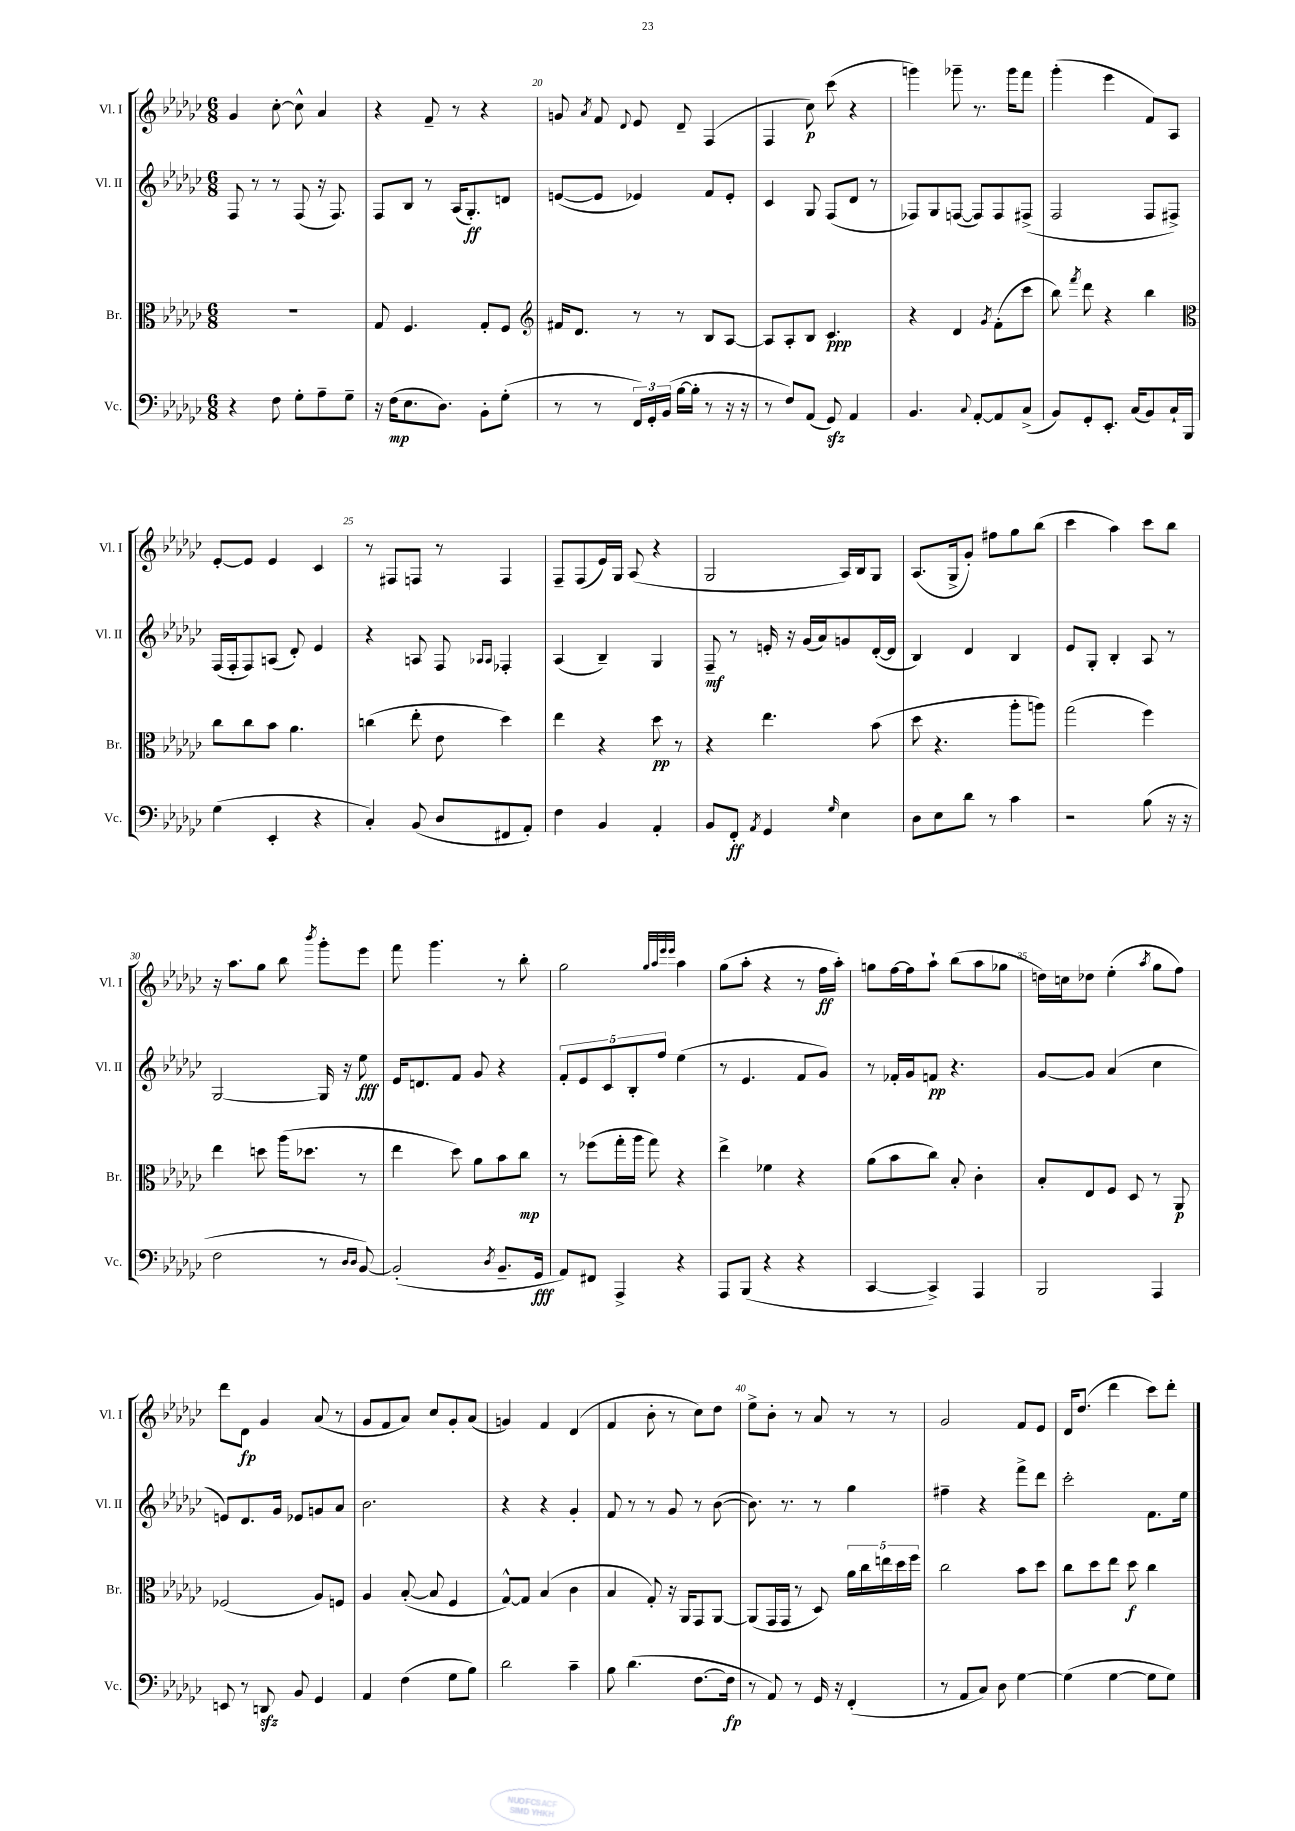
<<
\new StaffGroup <<
\new Staff = "s0" \with { instrumentName = "Vl. I" shortInstrumentName = "Vl. I" } {
    \clef treble \key ges \major \numericTimeSignature \time 6/8
    \autoBeamOff ges'4 ces''8~-. ces''8-^ aes'4 |
    r4 f'8-- r8 r4 |
    g'8 \acciaccatura { aes'8 } f'8 \appoggiatura { des'8 } ees'8 des'8-- f4( |
    f4 ces''8\p) ces'''8( r4 |
    g'''4) ges'''8-- r8. ges'''16[ f'''8] |
    ges'''4-.( ees'''4 f'8[) aes8] |
    ees'8[~-. ees'8] ees'4 ces'4 |
    r8 fis8[ f8] r8 f4 |
    f8[-- f8( ees'16) ges16] aes8( r4 |
    ges2 aes16[) bes16 ges8] |
    aes8.[( ges16-> ges'8]-.) fis''8[ ges''8 bes''8]( |
    ces'''4 aes''4) ces'''8[ bes''8] |
    r16 aes''8.[ ges''8] bes''8 \acciaccatura { bes'''8 } ges'''8[-. ees'''8] |
    f'''8 ges'''4. r8 bes''8-. |
    ges''2 \grace { ges''32[ aes''32 ees'''32 ees'''32] } aes''4 |
    ges''8[( aes''8]-. r4 r8 f''16[\ff aes''16]-.) |
    g''8[ f''16~ f''16 aes''8]-! bes''8[( aes''8 ges''8] |
    d''16[) c''16 des''8] ees''4-.( \acciaccatura { aes''8 } ges''8[ f''8]) |
    des'''8[ des'8]\fp ges'4 aes'8( r8 |
    ges'8[ f'8 aes'8]) ces''8[ ges'8-. aes'8]( |
    g'4) f'4 des'4( |
    f'4 bes'8-. r8 ces''8[) des''8] |
    ees''8[-> bes'8]-. r8 aes'8 r8 r8 |
    ges'2 f'8[ ees'8] |
    des'16[ des''8.]( des'''4 ces'''8[) des'''8]-. \bar "|." |
}
\new Staff = "s1" \with { instrumentName = "Vl. II" shortInstrumentName = "Vl. II" } {
    \clef treble \key ges \major \numericTimeSignature \time 6/8
    \autoBeamOff f8 r8 r8 f8( r16 f8.) |
    f8[ bes8] r8 aes16[( ges8.-.\ff) d'8] |
    e'8[~( e'8] ees'4) f'8[ ees'8]-. |
    ces'4 ges8 f8[( des'8] r8 |
    fes8[) ges8 f8]~( f8[) f8 fis8]->( |
    f2 f8[ fis8]->) |
    f16[( f16-. f8) a8]( des'8-.) ees'4 |
    r4 a8 f8 \grace { aes16[ aes16] } fes4-. |
    aes4( bes4--) ges4 |
    f8--\mf r8 e'16-. r16 ges'16[( aes'16) g'8 des'16~-.( des'16] |
    bes4) des'4 bes4 |
    ees'8[ ges8]-. bes4-. aes8 r8 |
    ges2~ ges16 r16 ees''8\fff |
    ees'16[ d'8. f'8] ges'8 r4 |
    \tuplet 5/4 { f'8[-. ees'8 ces'8 bes8-. f''8] } ees''4( |
    r8 ees'4. f'8[ ges'8]) |
    r8 fes'16[-. ges'16 f'8]\pp r4. |
    ges'8[~ ges'8] aes'4( ces''4 |
    e'8[) des'8. ges'16] ees'8[ g'8 aes'8] |
    bes'2. |
    r4 r4 ges'4-. |
    f'8 r8 r8 ges'8 r8 bes'8~( |
    bes'8.) r8. r8 ges''4 |
    fis''4-- r4 f'''8[-> des'''8] |
    ces'''2-. f'8.[ ees''16] \bar "|." |
}
\new Staff = "s2" \with { instrumentName = "Br." shortInstrumentName = "Br." } {
    \clef alto \key ges \major \numericTimeSignature \time 6/8
    \autoBeamOff R2. |
    ges8 f4. ges8[-. f8] |
    \clef treble fis'16[ des'8.] r8 r8 bes8[ aes8]~ |
    aes8[ aes8-. bes8] ces'4.\ppp |
    r4 des'4 \acciaccatura { ges'8 } f'8[-.( ces'''8] |
    bes''8) \acciaccatura { f'''8 } des'''8 r4 bes''4 |
    \clef alto ces''8[ ces''8 bes'8] aes'4. |
    c''4( ees''8-. ees'8 des''4) |
    ees''4 r4 des''8\pp r8 |
    r4 ees''4. bes'8( |
    des''8 r4. aes''8[-. a''8]) |
    ges''2( f''4) |
    ees''4 d''8 aes''16[( des''8.] r8 |
    ees''4 des''8) aes'8[ bes'8 ces''8]\mp |
    r8 fes''8[( ges''16-. aes''16] ges''8) r4 |
    ees''4-> fes'4 r4 |
    aes'8[( bes'8 ces''8]) bes8-. ces'4-. |
    bes8[-. ees8 f8] des8 r8 aes,8\p |
    fes2( aes8[) f8] |
    aes4 bes8~-.( bes8 f4 |
    ges8[~-^) ges8] bes4( ces'4 |
    bes4 ges8-.) r16 aes,16[ ges,8 aes,8]~ |
    aes,8[( ges,16 ges,16] r8 des8) \tuplet 5/4 { aes'16[ ces''16 e''16 des''16 f''16] } |
    ces''2 bes'8[ des''8] |
    ces''8[ des''8 ees''8] des''8\f ces''4 \bar "|." |
}
\new Staff = "s3" \with { instrumentName = "Vc." shortInstrumentName = "Vc." } {
    \clef bass \key ges \major \numericTimeSignature \time 6/8
    \autoBeamOff r4 f8 ges8[-. aes8-- ges8]-- |
    r16 f16[\mp( ees8. des8.]) bes,8[-. ges8]-.( |
    r8 r8 \tuplet 3/2 { f,16[) ges,16-. bes,16]( } bes16[~ bes16]-. r8 r16 r16 |
    r8 f8[) aes,8]( ges,8\sfz) aes,4 |
    bes,4. \appoggiatura { ces8 } aes,8[~-. aes,8 ces8]->( |
    bes,8[) ges,8-. ees,8.]-. ces16[( bes,8) ces16-! bes,,16] |
    ges4( ees,4-. r4 |
    ces4-.) bes,8( des8[ fis,8 aes,8]-.) |
    f4 bes,4 aes,4-. |
    bes,8[ f,8]-.\ff \acciaccatura { aes,8 } ges,4 \grace { ges16 } ees4 |
    des8[ ees8 des'8] r8 ces'4 |
    r2 bes8( r16 r16 |
    f2 r8 \grace { des16[ des16] } bes,8~) |
    bes,2-.( \acciaccatura { des8 } bes,8.[-- ges,16]\fff |
    aes,8[) fis,8] aes,,4-> r4 |
    aes,,8[ bes,,8]( r4 r4 |
    ces,4~ ces,4->) aes,,4 |
    bes,,2 aes,,4 |
    e,8 r8 d,8\sfz bes,8 ges,4 |
    aes,4 f4( ges8[ bes8]) |
    des'2 ces'4-- |
    bes8 des'4.( f8.[~ f16]\fp |
    r8 aes,8) r8 ges,16 r16 f,4-.( |
    r8 aes,8[ ces8]) des8 ges4~ |
    ges4( ges4~ ges8[ ges8]) \bar "|." |
}
>>
>>
\layout { \context { \Score currentBarNumber = #18 \override BarNumber.break-visibility = ##(#f #t #t) barNumberVisibility = #(every-nth-bar-number-visible 5) } }
